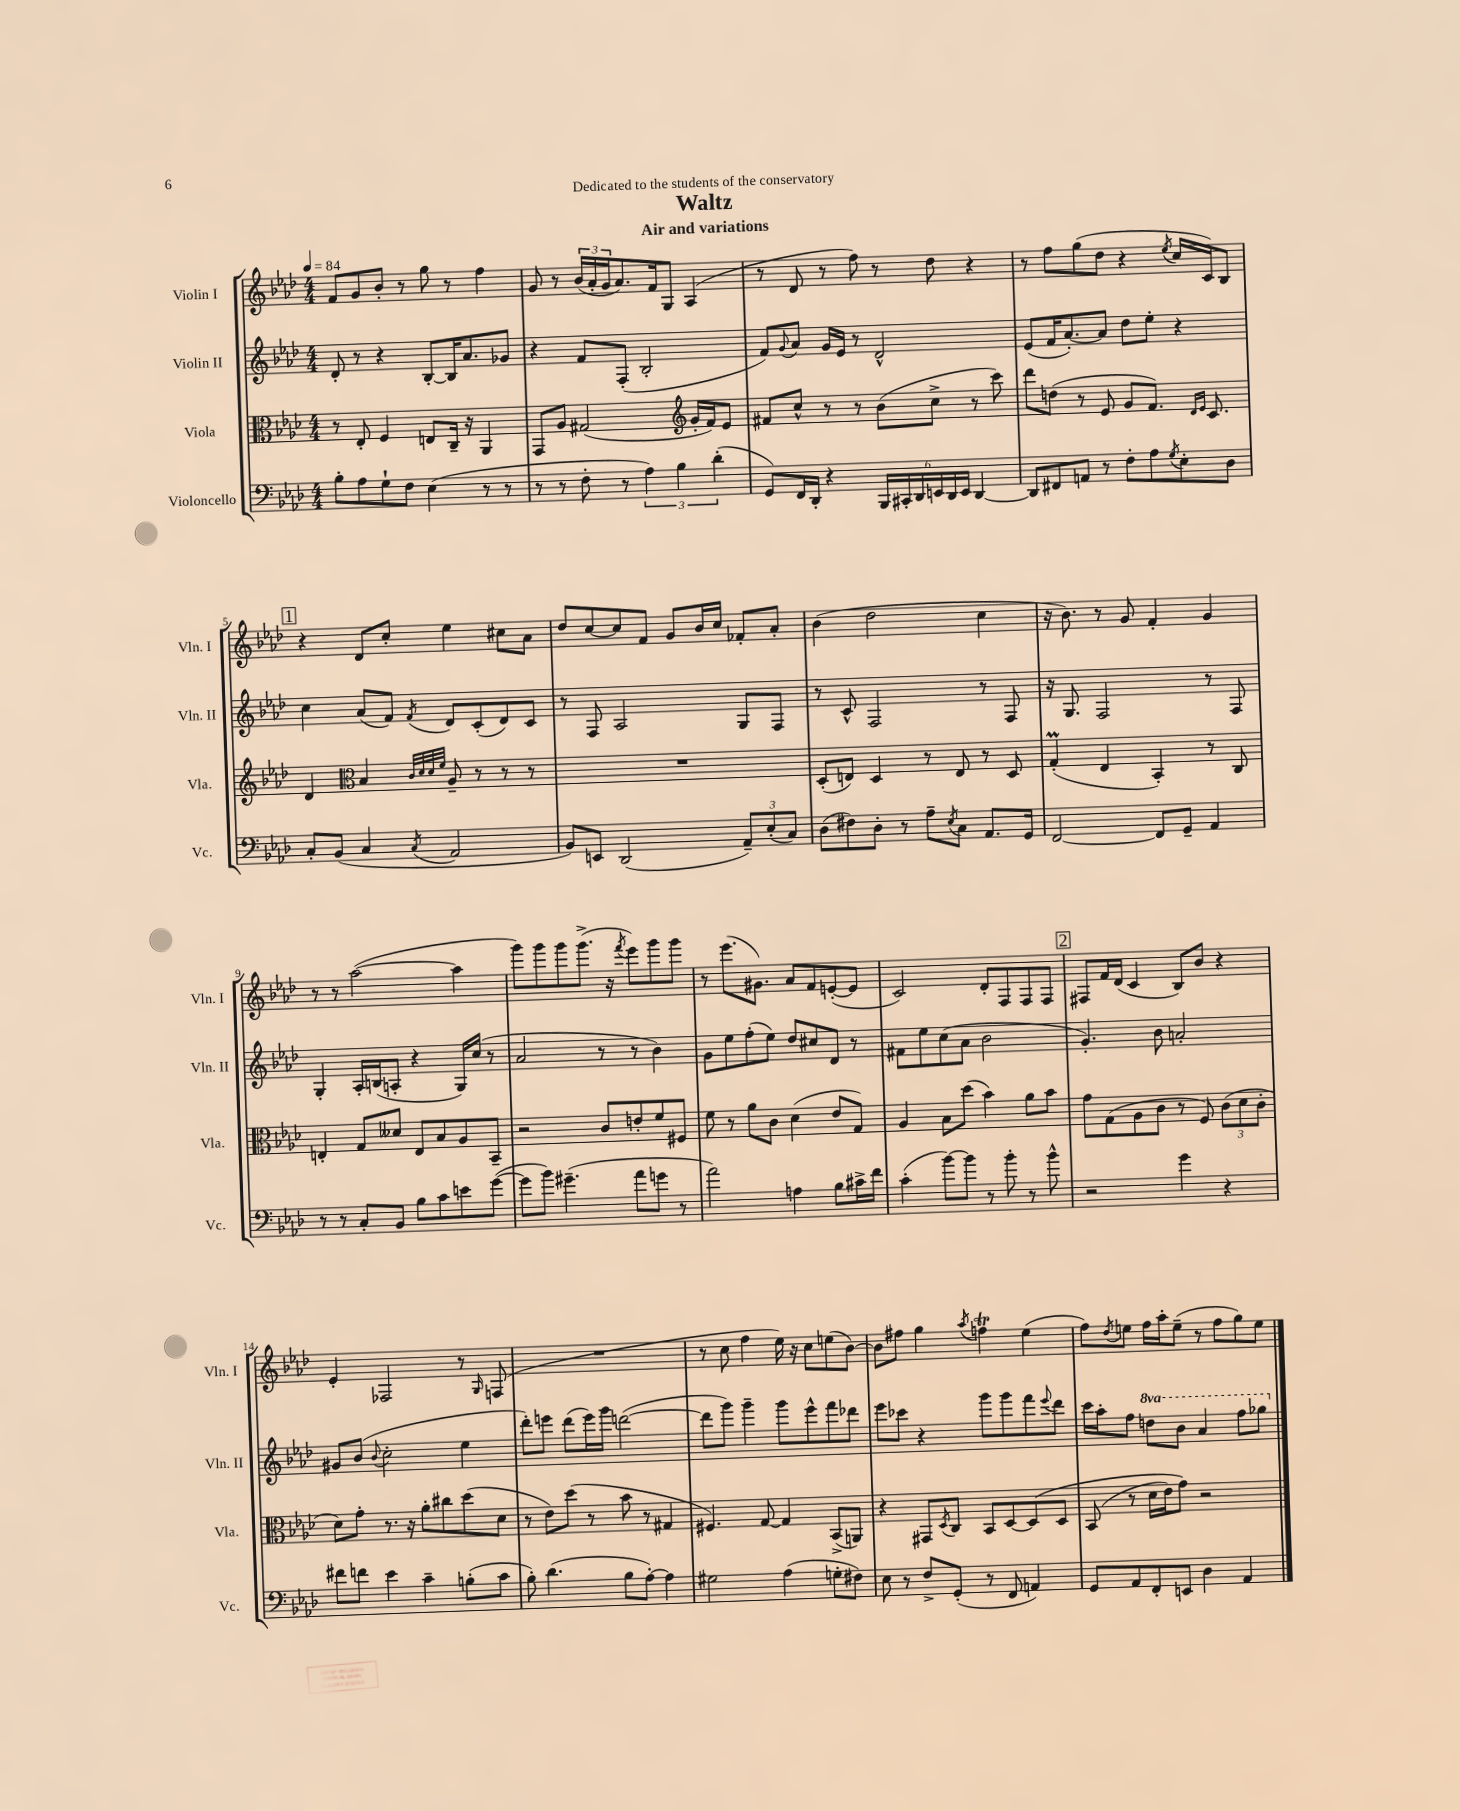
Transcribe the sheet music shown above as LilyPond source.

\header { title = "Waltz" subtitle = "Air and variations" dedication = "Dedicated to the students of the conservatory" }
<<
\new StaffGroup <<
\new Staff = "s0" \with { instrumentName = "Violin I" shortInstrumentName = "Vln. I" } {
    \clef treble \key aes \major \numericTimeSignature \time 4/4 \tempo 4 = 84
    f'8 g'8 bes'8-. r8 g''8 r8 f''4 |
    g'8 r8 \tuplet 3/2 { bes'16( aes'16-. g'16 } aes'8.) f'16 g8 aes4( |
    r8 des'8 r8 f''8) r8 des''8 r4 |
    r8 f''8 g''8( des''8 r4 \acciaccatura { ees''8 } c''16 c'16) bes8 |
    \mark \markup { \box "1" } r4 des'8 c''8-. ees''4 cis''8 aes'8 |
    des''8 c''8~ c''8 f'8 g'8 bes'16 c''16 fes'8-. aes'8-. |
    bes'4( des''2 c''4 |
    r16 bes'8.) r8 g'8 f'4-. g'4 |
    r8 r8 aes''2~( aes''4 |
    g'''8) g'''8 g'''8 g'''8.->( r16 \acciaccatura { f'''8 } ees'''8) g'''8 g'''8 |
    r8 ees'''8.( gis'8.) aes'8 f'8 e'8~-.( e'8 |
    c'2) des'8-. f8 f8 f8 |
    \mark \markup { \box "2" } fis8 f'16 des'16( c'4 bes8) bes'8 r4 |
    ees'4-. fes2 r8 \grace { g16 } f8( |
    R1 |
    r8 c''8 f''4 ees''16) r16 c''8 e''8( bes'8~) |
    bes'8 fis''8 g''4 \acciaccatura { aes''8 } f''4\trill ees''4( |
    f''8) \acciaccatura { des''8 } e''8 f''16 aes''16-. e''8--( r8 f''8 g''8) e''8 \bar "|." |
}
\new Staff = "s1" \with { instrumentName = "Violin II" shortInstrumentName = "Vln. II" } {
    \clef treble \key aes \major \numericTimeSignature \time 4/4 \set Staff.ottavationMarkups = #ottavation-simple-ordinals
    des'8-. r8 r4 bes8~-. bes16 aes'8. ges'8 |
    r4 f'8 f8-.( bes2-. |
    f'8) \appoggiatura { g'8 } aes'8 g'16 ees'16 r8 des'2-^ |
    ees'8( f'16 aes'8.~-.) aes'8 des''8 ees''8-. r4 |
    \mark \markup { \box "1" } c''4 aes'8( f'8) \acciaccatura { f'8 } des'8 c'8-.( des'8) c'8 |
    r8 f8 aes2 g8 f8 |
    r8 c'8-^ f2 r8 f8 |
    r16 g8. f2 r8 f8 |
    g4-. aes16-. b16( a8-. r4 g16) c''16( r8 |
    aes'2 r8 r8 bes'4) |
    g'8 ees''8 f''8-.( ees''8) des''8 cis''8 des'8 r8 |
    fis'8 ees''8 c''8( aes'8 bes'2 |
    \mark \markup { \box "2" } g'4.-.) bes'8 a'2-. |
    gis'8 bes'8( \appoggiatura { bes'8 } c''2-. ees''4 |
    des'''8-.) e'''8 des'''8( e'''16) g'''16 d'''2~( |
    d'''8 g'''8) g'''4-- g'''8 ees'''8-^ f'''8 des'''8 |
    ees'''8 ces'''8 r4 g'''8 g'''8 f'''8 \appoggiatura { ees'''8 } des'''8 |
    c'''16 aes''16-. f''8 \ottava #1 d'''8 bes''8 aes''4 f'''8 ges'''8 \ottava #0 \bar "|." |
}
\new Staff = "s2" \with { instrumentName = "Viola" shortInstrumentName = "Vla." } {
    \clef alto \key aes \major \numericTimeSignature \time 4/4
    r8 ees8-. f4 e8 c16-- r16 aes,4 |
    g,8 aes8 gis2( \clef treble g'16-. f'16) ees'8 |
    fis'8 c''8-^ r8 r8 bes'8( c''8-> r8 c'''8) |
    des'''8 d''8( r8 ees'8 g'8 f'8.) \grace { des'16 ees'16 } c'8. |
    \mark \markup { \box "1" } des'4 \clef alto bes4 \grace { c'32 des'32 des'32 f'32 } aes8-- r8 r8 r8 |
    R1 |
    des8-.( e8) des4 r8 e8 r8 des8 |
    g4-.\prall( ees4 bes,4-.) r8 c8 |
    e4-. g8 deses'8 e8 bes8 aes8 bes,8-- |
    r2 c'8 e'8-. f'8 fis8 |
    f'8 r8 aes'8 c'8 des'4( ees'8 g8) |
    aes4 bes8 des''8( bes'4) aes'8 bes'8 |
    \mark \markup { \box "2" } g'8 g8( aes8 c'8 r8 f8) \tuplet 3/2 { c'8( des'8 c'8-. } |
    des'8) g'8-. r8. r16 aes'8-. cis''8 des''8( des'8 |
    r8 ees'8) des''8( r8 bes'8 r8 gis4 |
    fis4.) g8~ g4 bes,8->( a,8) |
    r4 gis,8 \acciaccatura { des8 } c8 bes,8 des8~ des8\( des8 |
    bes,8( r8 des'16 ees'16) g'8\) r2 \bar "|." |
}
\new Staff = "s3" \with { instrumentName = "Violoncello" shortInstrumentName = "Vc." } {
    \clef bass \key aes \major \numericTimeSignature \time 4/4
    bes8-. aes8 g8-! f8 ees4( r8 r8 |
    r8 r8 f8-. r8 \tuplet 3/2 { aes4) bes4 des'4-.( } |
    g,8) f,16 des,16-. r4 \tuplet 6/4 { bes,,16 cis,16-. des,16 e,16 des,16 e,16 } des,4~ |
    des,8 fis,8 a,8 r8 f8-. aes8 \acciaccatura { g8 } ees8-. des8 |
    \mark \markup { \box "1" } c8-. bes,8( c4 \acciaccatura { c8 } aes,2 |
    bes,8) e,8 des,2( \tuplet 3/2 { aes,8--) ees8-.( c8) } |
    des8( fis8) des8-. r8 aes8-- \acciaccatura { ees8 } c8 aes,8. g,16 |
    f,2~ f,8 g,8-- aes,4 |
    r8 r8 c8-. bes,8 bes8 c'8 e'8 g'8~( |
    g'8 bes'8) gis'4.--( aes'8 g'8 r8 |
    aes'2) a4 bes8 cis'16-> f'16 |
    c'4-.( bes'8~) bes'8 r8 bes'8-. r8 bes'8-^ |
    \mark \markup { \box "2" } r2 g'4 r4 |
    fis'8 f'8 ees'4 c'4-- b8-.( c'8 |
    bes8-.) des'4.( bes8 aes8~-.) aes4 |
    gis2 aes4( g8-. fis8) |
    ees8 r8 f8-> g,8-.( r8 f,8 a,4) |
    g,8 aes,8 f,8-. e,8 des4 aes,4 \bar "|." |
}
>>
>>
